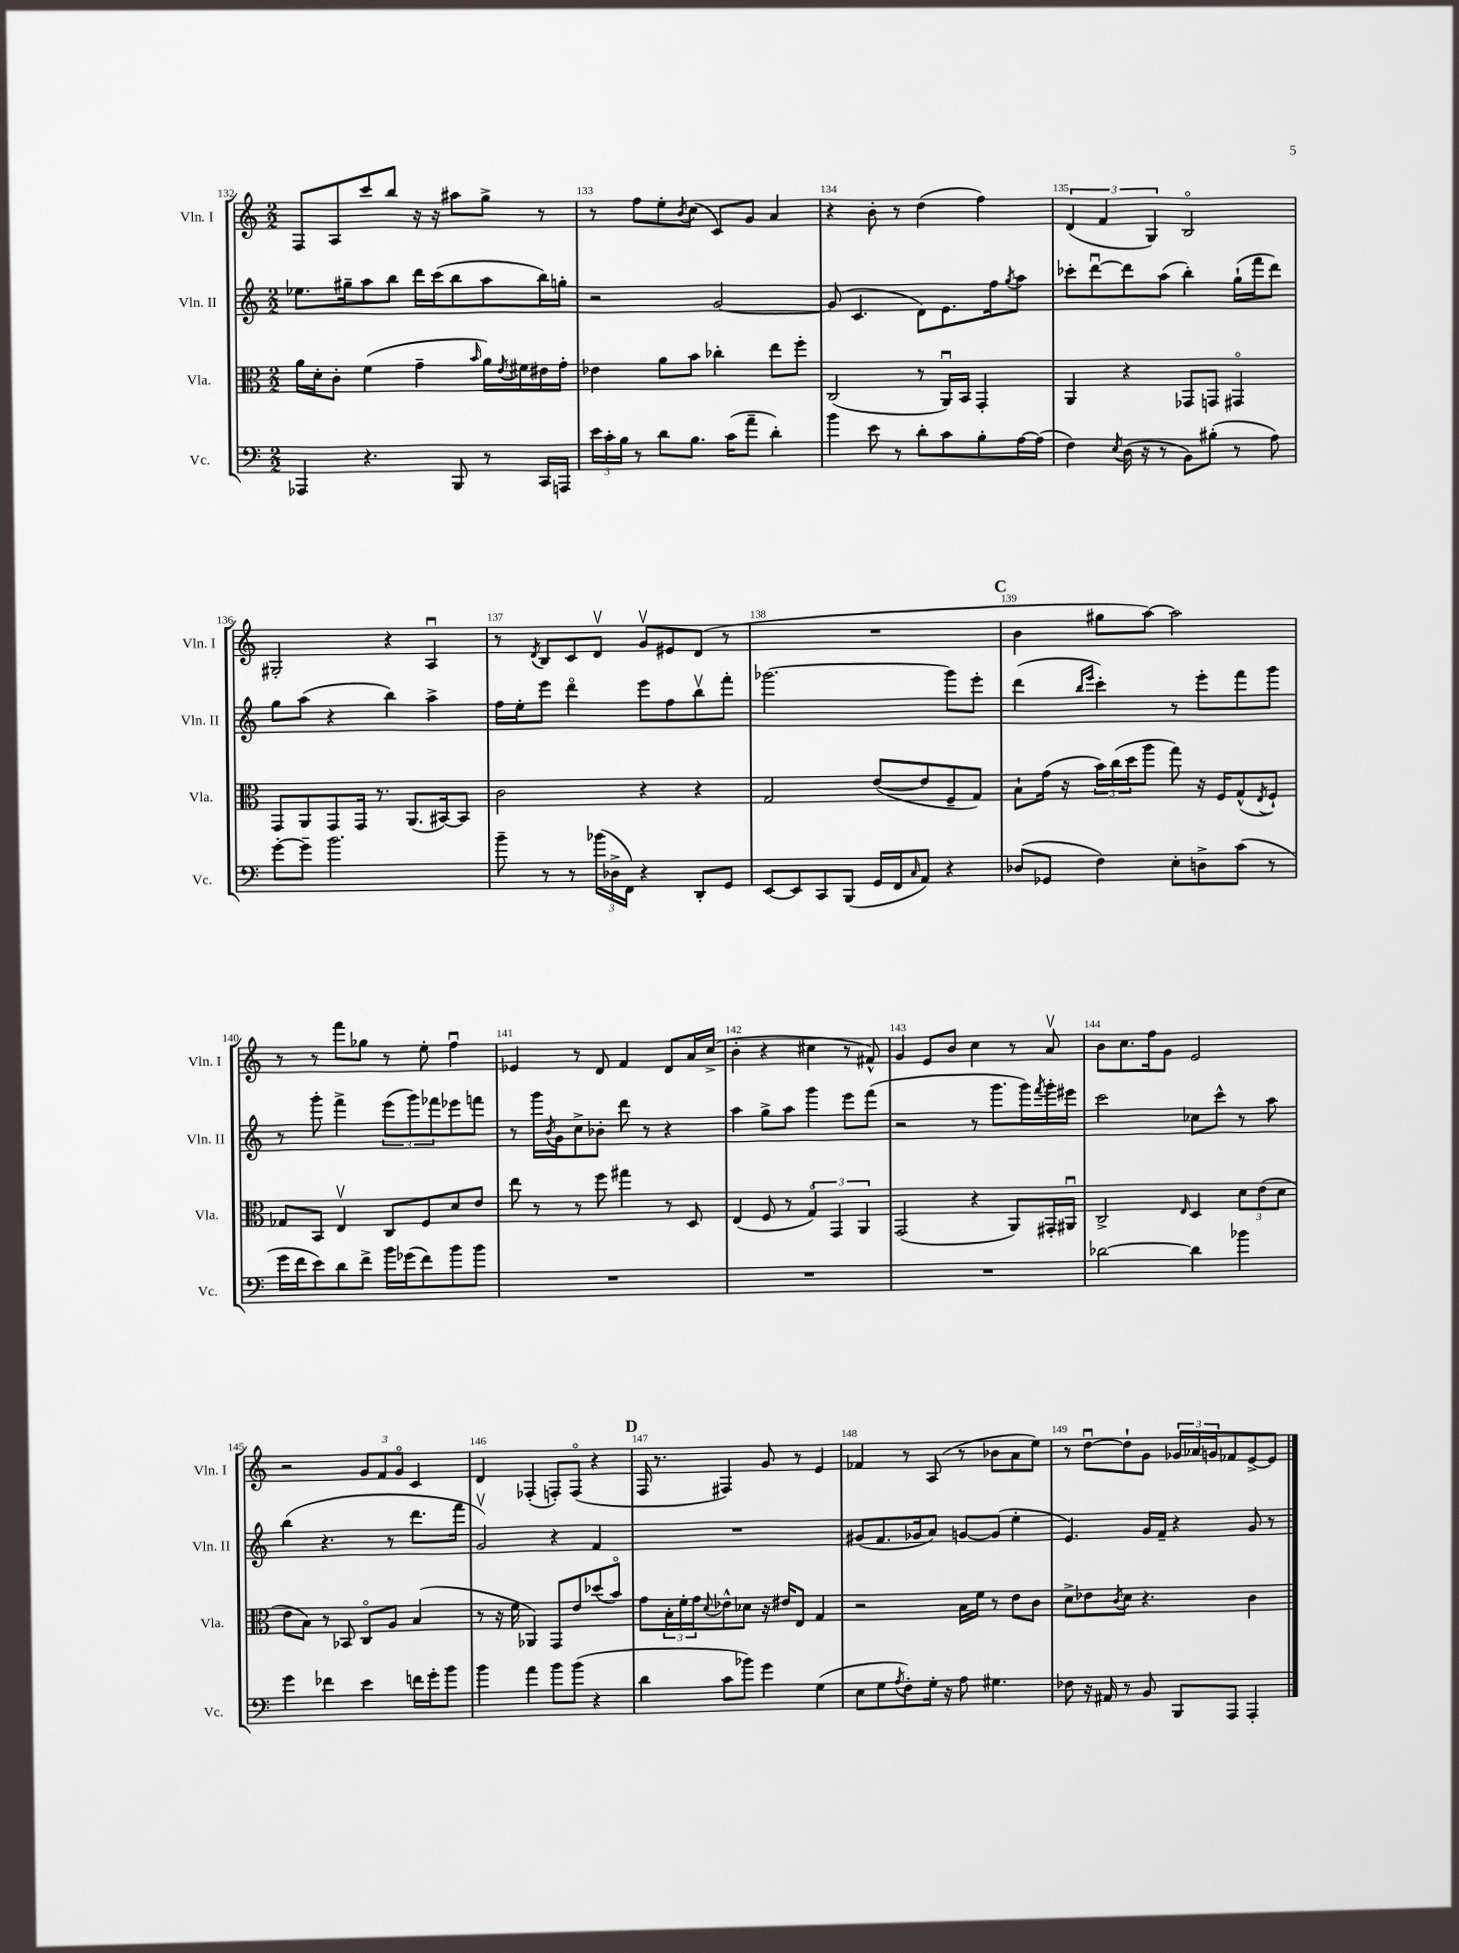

**kern	**kern	**kern	**kern
*staff4	*staff3	*staff2	*staff1
*clefF4	*clefC3	*clefG2	*clefG2
*k[]	*k[]	*k[]	*k[]
*M2/2	*M2/2	*M2/2	*M2/2
4AAA-	16a	8.ee-	8F
.	16d'	.	.
.	8c'	.	8A
.	.	16gg#~	.
4.r	(4f	8aa	8ccc
.	.	8bb	8bb
.	4g~	16ddd	16r
.	.	(16ccc	16r
8BBB	.	8bb	8aa#
.	16qqb	.	.
8r	16a)	8aa	8gg^
.	8qe	.	.
.	16f#	.	.
16CC	16e#	16bb)	8r
16AAA	16g'	16gg'	.
=	=	=	=
24e	4e-	2r	8r
24c'	.	.	.
24B	.	.	.
8r	.	.	8ff
8d	8a	.	8ee'
.	.	.	8qb
8.B	8b	.	(8cc
.	4cc-'	[2g	8c)
(16c	.	.	.
8a~	.	.	8g
4d')	8ee	.	4a
.	8ff'	.	.
=	=	=	=
4b	(2C	(8g]	4r
.	.	4.c	.
8e	.	.	8b'
8r	.	.	8r
8d'	8r	8d)	(4dd
8c	16AAu)	8.e	.
.	16BB	.	.
8B'	4GG'	.	4ff)
.	.	16ff	.
.	.	8qgg	.
[16A	.	8aa	.
(16A]	.	.	.
=	=	=	=
4F)	4AA	8ccc-'	(6d
.	.	[8dddu	.
.	.	.	6f
8qE	.	.	.
(16D	4r	8ddd]	.
16r	.	.	.
.	.	.	6G)
8r	.	(8aa	.
8BB)	8GG-	4bb')	2Bo
(8B#'	8GG	.	.
8r	4GG#o	(16gg`	.
.	.	16fff	.
8A)	.	8ddd)	.
=	=	=	=
[8g'	8GG	8gg	2G#'
8g~]	8AA	(8aa	.
2.b	8GG	4r	.
.	16GG	.	.
.	8.r	.	.
.	.	4bb)	4r
.	(8.AA	.	.
.	.	4aa^	4Au
.	[16BB#)	.	.
.	8BB#]	.	.
=	=	=	=
8b~	2c	16ff	8r
.	.	16ee'	.
.	.	.	8qd
8r	.	8eee	8B
8r	.	4dddo	8c
(24b-	.	.	8dv
24D-^	.	.	.
24FF)	.	.	.
4r	4r	8eee	8gv
.	.	8ff	8e#
8DD'	4r	8bbv	(8d
8GG	.	8fff'	8r
=	=	=	=
[8EE	2G	[2.ggg-	1r
8EE]	.	.	.
8CC	.	.	.
(8BBB	.	.	.
16GG	([8e	.	.
16FF	.	.	.
16qqC	.	.	.
8AA)	8e]	.	.
4r	8F~	8ggg-]	.
.	8G)	8eee'	.
=	=	=	=
(8D-	8B`	(4ddd	4b
8GG-	(16g	.	.
.	16r	.	.
.	.	16qqbb	.
.	.	16qqeee	.
4F)	24b)	4ccc')	8gg#
.	(24cc	.	.
.	24dd	.	.
.	8aa	.	[8aa)
8E'	8gg)	8r	2aa]
8D^	16r	8eee'	.
.	16F	.	.
(8c	(8G^^	8fff	.
.	8qE	.	.
8r	8F`)	8ggg	.
=	=	=	=
16g	8G-	8r	8r
16f	.	.	.
8e)	8BB	8ggg'	8r
8d	4Ev	4fff^	8fff
8f^	.	.	8gg-
16b	8C	(12eee	8r
(16g-	.	.	.
.	.	12ggg)	.
8f)	8F	.	8ee'
.	.	12fff-	.
8b	8d	8eee-	4ffu
8b	8e	8fff	.
=	=	=	=
1r	8ee	8r	4e-
.	8r	16ggg	.
.	.	8qb	.
.	.	16g	.
.	8r	8cc^	8r
.	8ff	8b-'	8d
.	4gg#	8ddd	4f
.	.	8r	.
.	8r	4r	8d
.	8D	.	16a
.	.	.	(16cc^
=	=	=	=
1r	(4E	4aa	4b'
.	8F	8gg^	4r
.	8r	8aa	.
.	6Go)	4ggg	4cc#
.	6GG	.	.
.	.	8eee	8r
.	6AA	.	.
.	.	(8fff	8f#^^)
=	=	=	=
1r	(2GG	2r	4g
.	.	.	8e
.	.	.	8b
.	4r	8r	4cc
.	.	8.ggg	.
.	8AA)	.	8r
.	.	16ggg)	.
.	.	8qfff	.
.	16GG#'	16ggg'	8av
.	16AA#u	16eee#	.
=	=	=	=
[2d-	2C^	2ccc	8b
.	.	.	8.cc
.	.	.	16ff
.	.	.	8g
.	16qqE	.	.
4d-]	4D	8cc-	2e
.	.	8ccc^^	.
4b-	12d	8r	.
.	(12e	.	.
.	.	8aa	.
.	12d	.	.
=	=	=	=
4g	8e	(4bb	2r
.	8B)	.	.
4f-	8r	4.r	.
.	8BB-	.	.
4e	8Co	.	12g
.	.	.	12f
.	8A	8r	.
.	.	.	12go
16f	(4B	8.ddd	4c
16g'	.	.	.
8b	.	.	.
.	.	16fff	.
=	=	=	=
4b	8r	2gv)	4d
.	16r	.	.
.	16f	.	.
4a	4AA-)	.	(4F-'
8b	8GG	4r	8F')
(8b	8e	.	(8Fo
4r	(8dd-	4f	4r
.	8bo)	.	.
=	=	=	=
4d	8g	1r	16F
.	.	.	8.r
.	24B'	.	.
.	24f'	.	.
.	24g	.	.
.	8qqd	.	.
8c	8e-^^	.	4F#)
8b-)	8d-	.	.
4g	16r	.	8g
.	16e#	.	.
.	8E	.	8r
(4G	4G	.	4e
=	=	=	=
8E	2r	(8g#	4f-
8G	.	8.f	.
8qA	.	.	.
8F')	.	.	8r
.	.	16g-	.
16G'	.	8a)	(8A
16r	.	.	.
8A	16B	[8g	8r
.	16f	.	.
4.G#	8r	(8g]	8b-
.	8e	4ee'	8a
.	8c	.	8ee)
=	=	=	=
8F-	8d^	4.e)	8r
16r	8e-	.	[8ddu
16AA#	.	.	.
.	8qc	.	.
8r	8d	.	8dd`]
8BB	4.r	16g	8g
.	.	16f~	.
8BBB	.	4r	24g-
.	.	.	24a-
.	.	.	24g
8AAA	.	.	8f-
4AAA'	4c	8g	[8e^
.	.	8r	8e]
==	==	==	==
*-	*-	*-	*-
